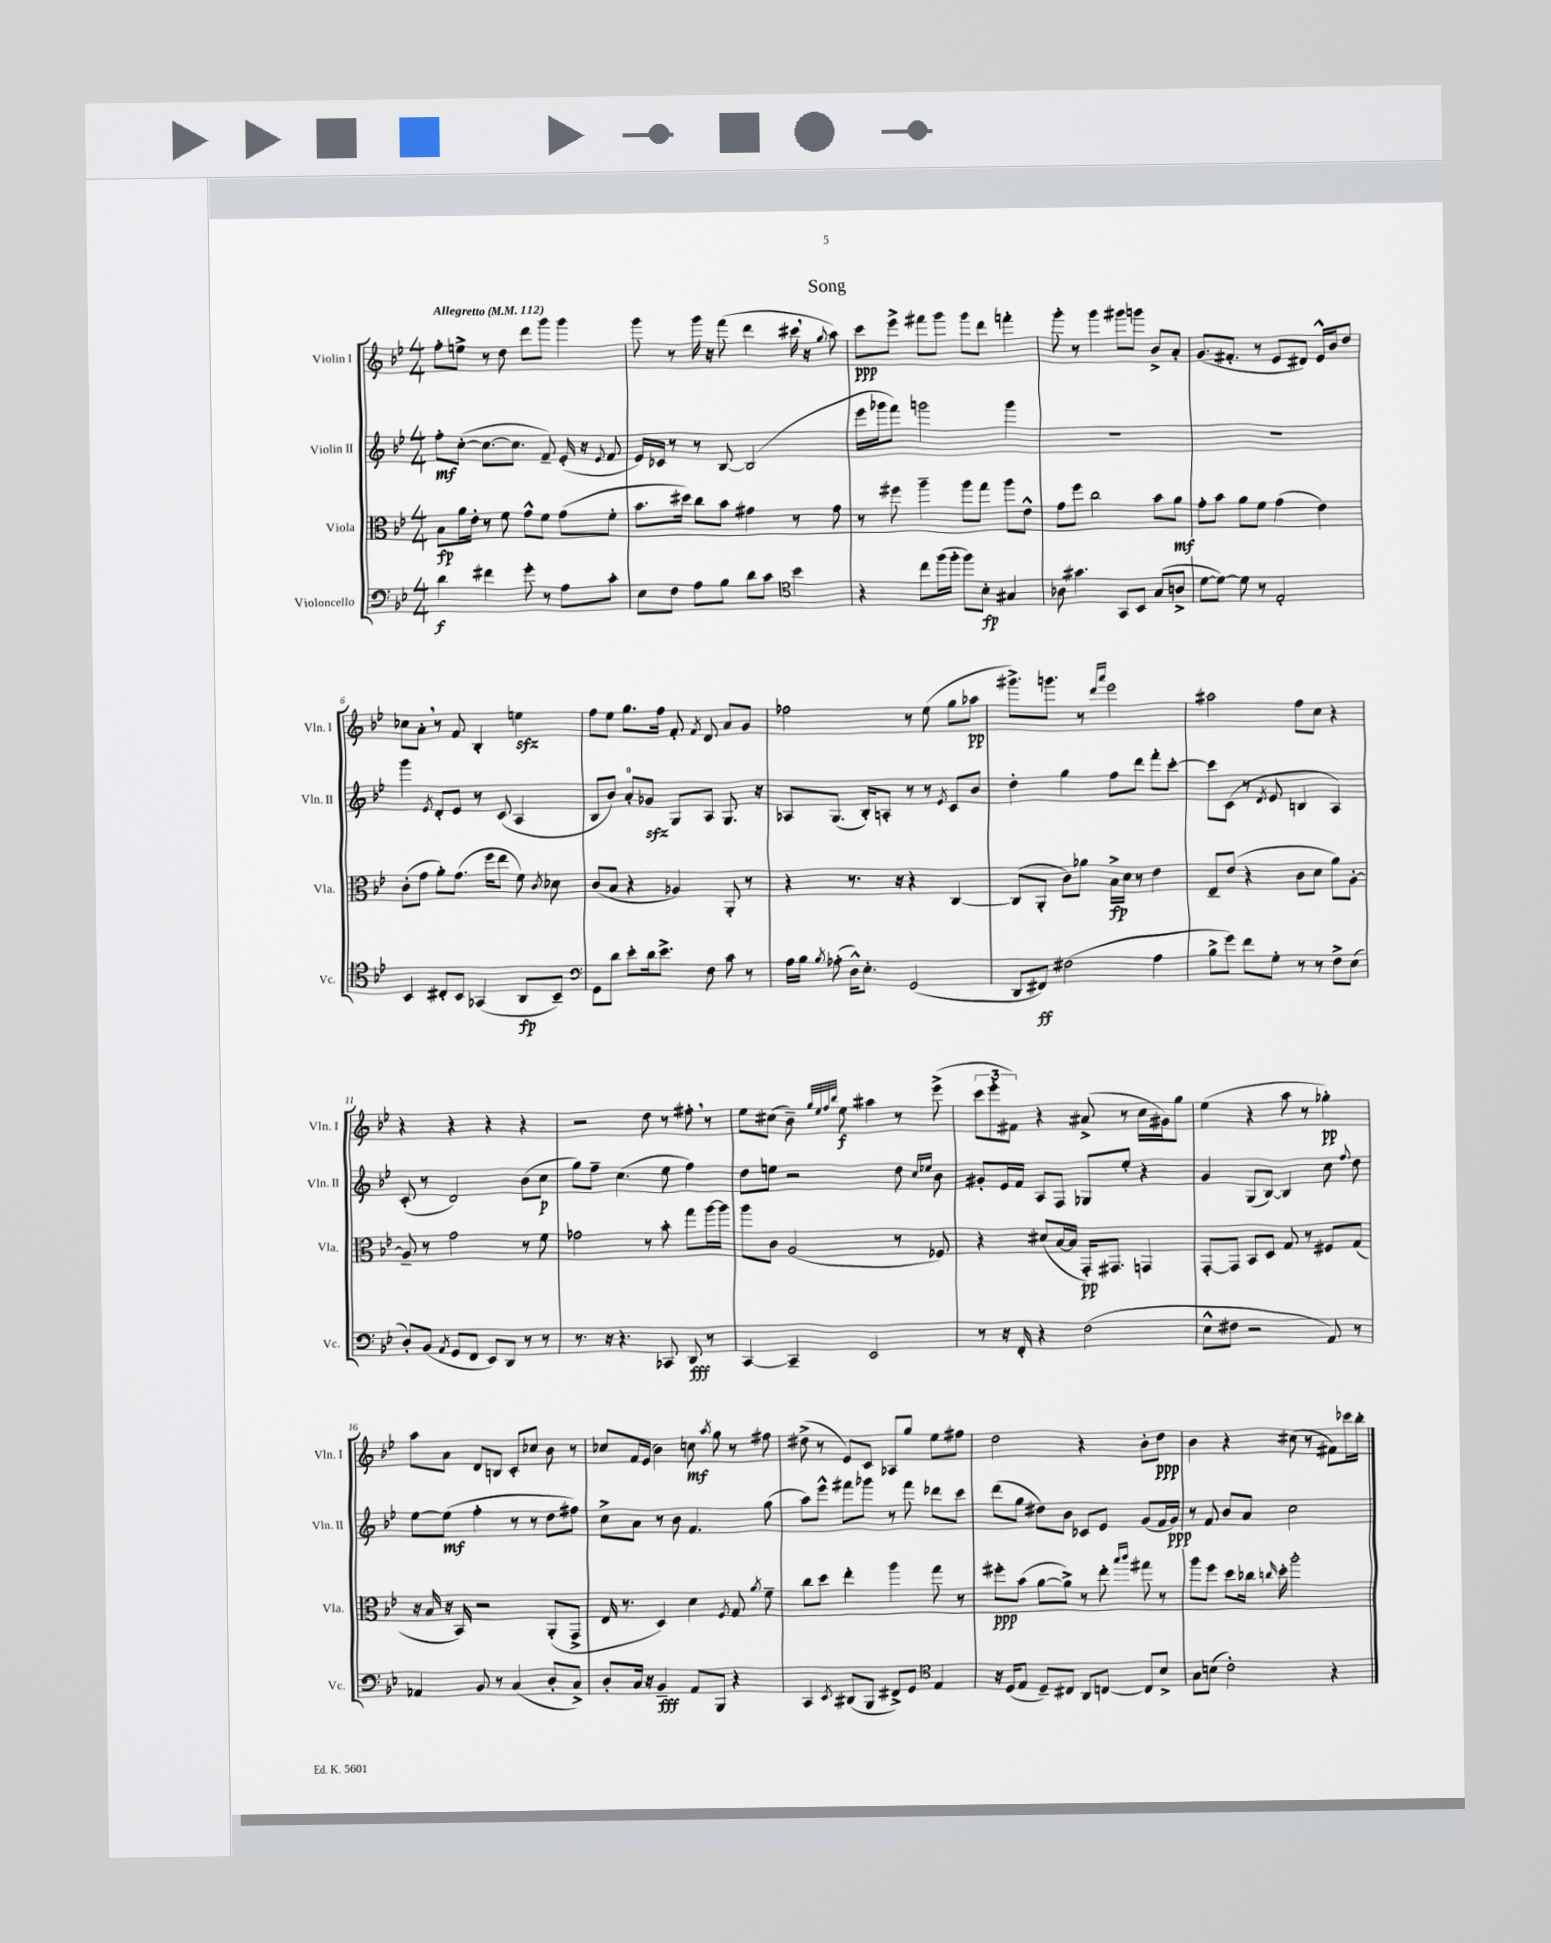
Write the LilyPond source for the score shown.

\header { title = "Song" }
<<
\new StaffGroup <<
\new Staff = "s0" \with { instrumentName = "Violin I" shortInstrumentName = "Vln. I" } {
    \clef treble \key bes \major \numericTimeSignature \time 4/4 \tempo "Allegretto" 4 = 112
    \autoBeamOff f''8[-. e''8]-> r8 d''8 d'''8[ g'''8] g'''4 |
    g'''8 r8 g'''16 r16 f'''8( d'''4 cis'''16 \breathe r16 \appoggiatura { g''8 } a''8) |
    c'''8[\ppp ees'''8]-> fis'''8[ g'''8] g'''8[ d'''8] f'''4-. |
    g'''8-. r8 g'''4 gis'''8[ g'''8] bes'8[-> a'8]-. |
    g'8.[( fis'8.]-. r8 ees'8[ dis'8]) ees'16[-^ bes'16 d''8] |
    ces''8[ a'8]-. \breathe r8 f'8 bes4-. e''4\sfz |
    f''8[ ees''8] g''8.[ f''16] f'8-. \acciaccatura { f'8 } d'8 a'8[ g'8] |
    fes''2 r8 ees''8( g''8[ aes''8]\pp |
    gis'''8.[->) g'''8.] r8 \grace { d'''16[ a'''16] } ees'''2 |
    ais''2 f''8[ c''8] r4 |
    r4 r4 r4 r4 |
    r2 d''8 r8 fis''8-. \breathe r8 |
    ees''8[ cis''8]( bes'8--) \grace { g''32[ ees''32 f''32 bes''32] } ees''8\f ais''4 r8 ees'''8->( |
    \tuplet 3/2 { c'''8[ ees'''8-. fis'8]) } r4 ais'8->( r8 c''16[ gis'16) g''8] |
    ees''4( r4 a''8 r8 ges''4-.\pp) |
    a''8[ a'8] d'8[ b8] c'8[-. ces''8] bes'8 r8 |
    ces''8[ f'16 ees'16]( bes'4) c''8\mf \acciaccatura { a''8 } g''8 r8 fis''8 |
    dis''8->( r8 ees'8[) c'8] aes8[ g''8] ees''8[ fis''8] |
    d''2 r4 bes'8[-. d''8]\ppp |
    bes'4 r4 cis''8( r8 fis'8[) ces'''16 bes''16]-. \bar "|." |
}
\new Staff = "s1" \with { instrumentName = "Violin II" shortInstrumentName = "Vln. II" } {
    \clef treble \key bes \major \numericTimeSignature \time 4/4
    \autoBeamOff f''8[-.\mf c''8]~-.( c''8.[~ c''8.] f'8--) ees'16-.( r16 \appoggiatura { ees'8 } f'8 |
    ees'16[) ces'16] r8 r8 bes8~ bes2( |
    ees'''16[ ges'''16 f'''8]) g'''2 g'''4 |
    R1 |
    R1 |
    g'''4 \acciaccatura { ees'8 } d'8[-. ees'8] r8 c'8( a4 |
    bes8[ bes'8]) a'8[-0-. ges'8]\sfz g8[ a8] g8. r16 |
    aes8[ g8.]( bes16[-.) a8]-. r8 r8 \acciaccatura { ees'8 } c'8[ bes'8] |
    d''4-. g''4 f''8[ d'''8] f'''8[-. c'''8]~-. |
    c'''8[ c'8]( r8 \acciaccatura { d'8 } ees'8 b4 a4) |
    c'8-.( r8 d'2) bes'8[( c''8]\p |
    g''8[) f''8]-- c''4.( ees''8 f''4) |
    d''8[ e''8] r2 d''8 \grace { c''16[ ees''16] } bes'8 |
    gis'8[-. ees'16 f'16] a8[ f8] ges8[ ees''8]-. r4 |
    g'4 g8[( bes8]~) bes4 c''8 \appoggiatura { f''8 } d''8 |
    ees''8[~ ees''8]\mf( f''4-. r8 r8 d''8[ fis''8]) |
    c''8[-> a'8] r8 bes'8 f'4. g''8( |
    a''8[) ees'''8]-^ fis'''8[ ges'''8] r8 fis'''8 des'''8[ c'''8] |
    d'''8[( g''8] dis''8[) bes'8] ces'8[ ees'8] g'8[( f'16 g'16]\ppp) |
    r8 f'8 bes'8[ a'8] c''2 \bar "|." |
}
\new Staff = "s2" \with { instrumentName = "Viola" shortInstrumentName = "Vla." } {
    \clef alto \key bes \major \numericTimeSignature \time 4/4
    \autoBeamOff bes8[\fp a'16 ees'16]-. r8 f'8 g'8[-^ f'8] g'8[( f'8]-. |
    bes'8.[ dis''16]) c''8[ bes'8] gis'4 r8 gis'8 |
    r8 fis''8 a''4-- a''8[ g''8] a''8[ ees'8]-^ |
    g'8[ f''8] c''2 bes'8[ a'8]\mf |
    g'8[-. bes'8] a'8[ f'8] g'4( ees'4) |
    c'8[-.( g'8] a'8[-.) g'8.]( f''16[ ees''8] f'8) \acciaccatura { c'8 } des'8 |
    c'8[( bes8] r4 aes4) a,8-. r8 |
    r4 r8. r16 r4 c4~ |
    c8[( a,8]-. c'8[) aes'8] bes16[->\fp d'16] r8 ees'4 |
    ees8[-- ees'8]( r4 c'8[ d'8] a'8[) a8]~-. |
    a8-- r8 g'2 r8 f'8 |
    ges'2 r8 bes'8-. g''8[ a''16~ a''16] |
    a''8[ c'8] a2( r8 fes8) |
    r4 dis'8[( bes16~ bes16] g,16[-.\pp) gis,8.] g,4 |
    g,8[~-. g,8] bes,8[ d8] g8 r8 fis8[ g8]( |
    r16 bes16 r16 bes,16) r2 a,8[-.( g,8]-> |
    ees16 r8. d4) d'4 \acciaccatura { f8 } g8 \acciaccatura { a'8 } f'8-- |
    c''8[ d''8] ees''4-. a''4 g''8 r8 |
    fis''8[-.\ppp bes'8]( a'8[~ a'8]->) r8 ees''8-. \grace { bes''16[ c'''16] } gis''8 r8 |
    a''8[ f''8] d''8[ ces''16] \grace { c''16 } d''16-. a''2-. \bar "|." |
}
\new Staff = "s3" \with { instrumentName = "Violoncello" shortInstrumentName = "Vc." } {
    \clef bass \key bes \major \numericTimeSignature \time 4/4
    \autoBeamOff d'4\f fis'4 g'8-. r8 a8[ c'8]-. |
    ees8[ f8] a8[ bes8] d'8[ c'8] \clef tenor bes'4 |
    r4 c''8[ f''16( f''16]-. f''8[) bes8]-.\fp gis4 |
    aes8 gis'4. g,8[ bes,8] g8[( a8]-> |
    d'8[~ d'8]~) d'8 r8 ees2-. |
    bes,4 cis8[-. bes,8] ges,4( a,8[\fp bes,8]--) |
    \clef bass g,8[ d'8] ees'8[-. d'16 ees'8.]-> f8 c'8 r8 |
    a16[ bes16] \acciaccatura { bes8 } aes8-.( d16[-^) ees8.]-. g,2( |
    d,8[ fis,8]\ff) fis2( a4 |
    bes8[-> g'8]) f'8[ g8]-. r8 r8 f8[-> ees8]( |
    d8[-.) bes,8]( \acciaccatura { a,8 } g,8[ f,8] ees,8[) d,8] r8 r8 |
    r8. r16 r4. ces,8 d,8\fff r8 |
    c,4~ c,4-- ees,2 |
    r8 r16 f,16-. r4 f2( |
    ees8[-^ fis8] r2 a,8) r8 |
    aes,4 bes,8 r8 c4( d8[-. c8]->) |
    d8[-. c16] r16 bes,4--\fff a,8[ bes,,8] r4 |
    c,4 \acciaccatura { ees,8 } dis,8[( bes,,8] fis,8[->) g,8] \clef tenor ees4 |
    r16 d16[( ees8] d8[--) cis8] a,8[ c8]~ c8[ bes8]-> |
    g8[ b8]( c'2-.) r4 \bar "|." |
}
>>
>>
